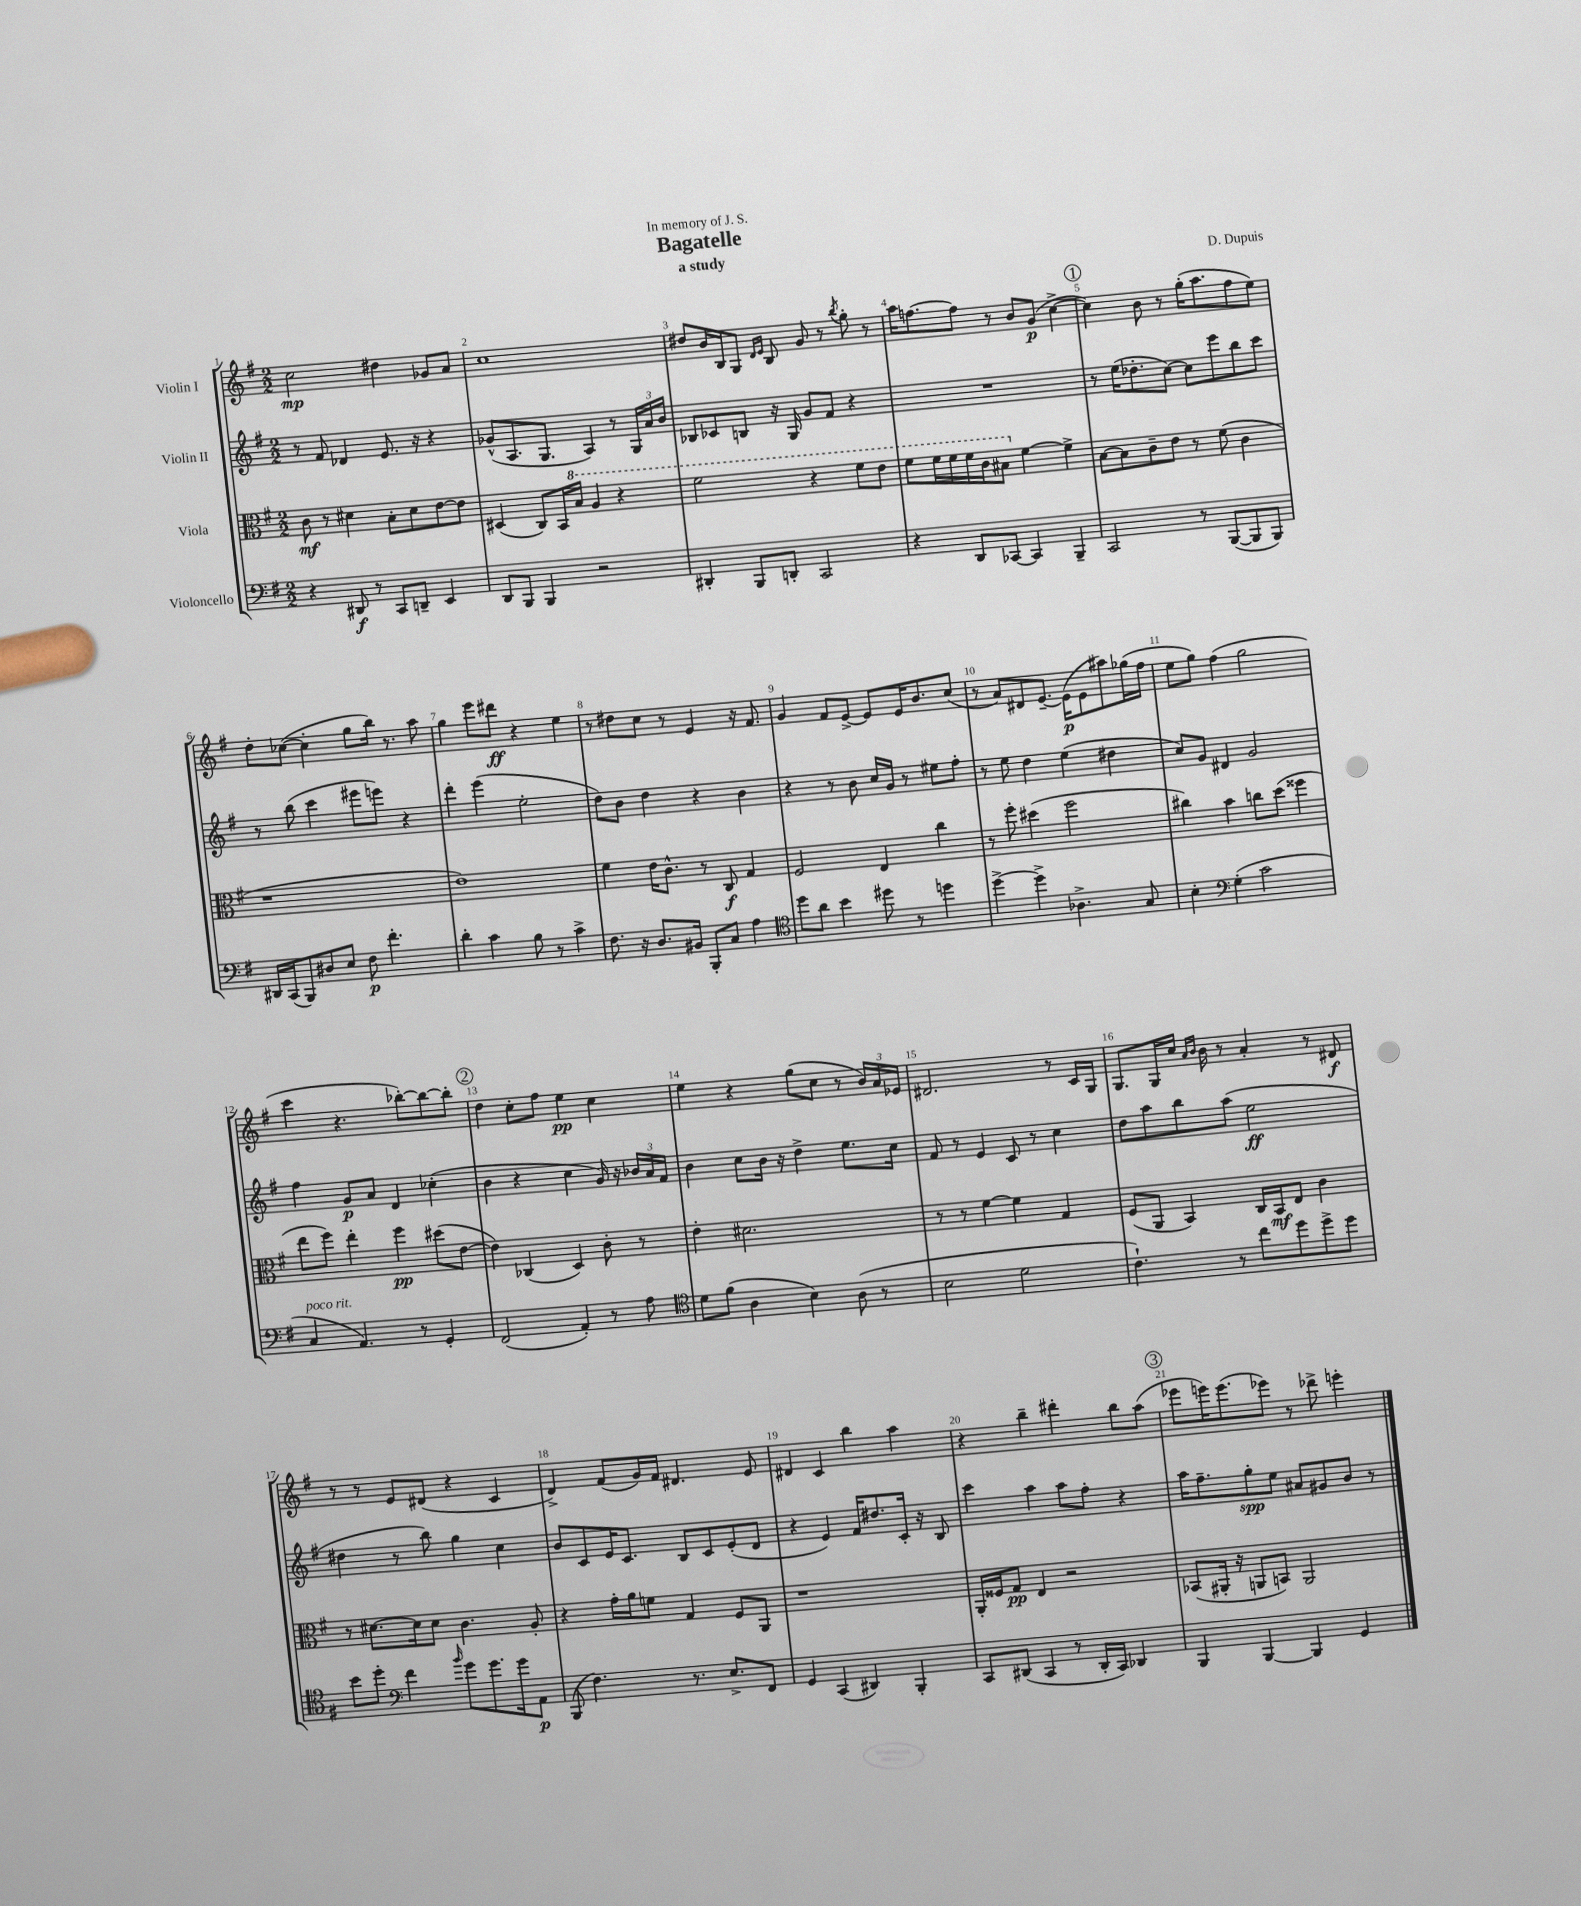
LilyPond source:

\header { title = "Bagatelle" composer = "D. Dupuis" subtitle = "a study" dedication = "In memory of J. S." }
<<
\new StaffGroup <<
\new Staff = "s0" \with { instrumentName = "Violin I" } {
    \clef treble \key g \major \numericTimeSignature \time 2/2
    c''2\mp dis''4 ges'8 a'8 |
    c''1 |
    dis''8 b'16 b16 g8 \grace { d'16 e'16 } b8 g'8 r8 \acciaccatura { b''8 } g''8-. r8 |
    a''16 f''8.~ f''8 r8 b'8 g'8\p( c''4~-> |
    \mark \markup { \circle "1" } c''4) b'8 r8 g''16-.( a''8. fis''8 e''8) |
    d''8-. ces''8~( ces''4-. g''8 b''16) r8. a''8 |
    g''4 e'''8 dis'''8\ff r4 e''4 |
    r8 dis''8 c''8 r8 e'4 r16 fis'8. |
    g'4 fis'8 e'8~-> e'8 e'16 b'8. c''8( |
    r8 a'8) dis'8 e'8.~-- e'16\p( e'8 ais''8) ges''16( fis''16 |
    e''8 g''8) fis''4( g''2 |
    c'''4 r4. bes''8~-.) bes''8~ bes''8-. |
    \mark \markup { \circle "2" } d''4 c''8-. fis''8 e''4\pp c''4 |
    e''4 r4 g''8( c''8 r8 \tuplet 3/2 { b'16) a'16 ees'16 } |
    dis'2. r8 c'16 g16 |
    g8. g16 c''16 \grace { a'16 b'16 } b'16 r8 a'4-. r8 dis'8\f |
    r8 r8 e'8 dis'8( r4 c'4 |
    d'4->) fis'8( g'16) fis'16 dis'4. e'8 |
    dis'4 c'4 b''4 a''4 |
    r4 b''4-- dis'''4-. b''8 a''8( |
    \mark \markup { \circle "3" } ees'''8 e'''16) e'''8.( ees'''8) r8 des'''8-> e'''4-. \bar "|." |
}
\new Staff = "s1" \with { instrumentName = "Violin II" } {
    \clef treble \key g \major \numericTimeSignature \time 2/2
    r8 fis'8 des'4 e'8. r16 r4 |
    ges'8-^( a8. g8. a4) r8 \tuplet 3/2 { g16 a'16 b'16 } |
    bes8 ces'8 b8 r16 g16 g'8 fis'8 r4 |
    R1 |
    \mark \markup { \circle "1" } r8 e''16( des''8.-. c''8~) c''8 e'''8 b''8 c'''8 |
    r8 b''8( c'''4 eis'''8 e'''8) r4 |
    d'''4-. e'''4( e''2-. |
    d''8) b'8 d''4 r4 b'4 |
    r4 r8 b'8 c''16 g'16 r8 eis''8 fis''8-. |
    r8 e''8 d''4 e''4( dis''4 |
    c''8) g'8 dis'4 g'2 |
    fis''4 g'8\p a'8 d'4 ces''4-.( |
    \mark \markup { \circle "2" } b'4 r4 c''4 g'16) r16 \tuplet 3/2 { bes'16 a'16 fis'16 } |
    b'4 c''8 b'16 r16 d''4-> e''8. c''16 |
    fis'8 r8 e'4 c'8 r8 c''4 |
    d''8 a''8 b''8 a''8( e''2\ff |
    dis''4 r8 b''8) g''4 c''4 |
    b'8 c'8 e'16 c'8. b8 c'8 e'8-.( d'8 |
    r4 e'4) fis'16 dis''8. c'16-. r16 b8 |
    c'''4 a''4 a''8 fis''8-. r4 |
    \mark \markup { \circle "3" } a''16 fis''8.-- g''8-.\spp e''8 ais'8 gis'8 b'8 r8 \bar "|." |
}
\new Staff = "s2" \with { instrumentName = "Viola" } {
    \clef alto \key g \major \numericTimeSignature \time 2/2
    c'8\mf r8 dis'4 b8-. dis'8 e'8~ e'8 |
    dis4( c8) b,16 \ottava #1 b'16 a'4 r4 |
    fis''2 r4 fis''8 e''8 |
    fis''8 fis''16 fis''16 fis''16 c''16 bis'8 \ottava #0 fis'4~ fis'4-> |
    \mark \markup { \circle "1" } b8~ b8 c'8-- e'8 r8 fis'8( c'4 |
    r1 |
    e'1) |
    fis'4 e'16 c'8.-^ r8 c8\f g4 |
    fis2 e4 c''4 |
    r8 fis''8-. dis''4( fis''2 |
    cis''4) b'4 c''8 d''8( fisis''4 |
    e''8 fis''8) e''4-. fis''4\pp dis''8( e'8~ |
    \mark \markup { \circle "2" } e'4) ces4( d4) c'8-. r8 |
    e'4-. dis'2. |
    r8 r8 fis'4~ fis'4 g4 |
    fis8( a,8 b,4) c16 b,16\mf e8 c'4 |
    r8 dis'8.~ dis'16 dis'8 c'4. a8-. |
    r4 g'16-. a'16 f'8 g4 fis8 a,8 |
    r1 |
    a,16-. fisis16 g8\pp e4 r2 |
    \mark \markup { \circle "3" } bes,8( ais,16-. r16 a,8 b,8) a,2 \bar "|." |
}
\new Staff = "s3" \with { instrumentName = "Violoncello" } {
    \clef bass \key g \major \numericTimeSignature \time 2/2
    r4 dis,8\f r8 c,8 d,8-- e,4 |
    d,8 b,,8 b,,4 r2 |
    dis,4-. b,,8 d,8-. c,2 |
    r4 d,8 ces,8~ ces,4 b,,4-- |
    \mark \markup { \circle "1" } c,2 r8 b,,8~( b,,8 b,,8) |
    dis,16 c,16( b,,8) dis8 e8 fis8\p fis'4.-. |
    d'4-. c'4 b8 r8 c'4-> |
    fis8. r16 d8. bis,16 b,,8-. c8 a4 |
    \clef tenor d''8 a'8 b'4 dis''8 r8 d''4 |
    d''4~-> d''4-> aes4.-> g8 |
    b4-. \clef bass g4-.( c'2 |
    c4^\markup { \italic "poco rit." } a,4.) r8 g,4-. |
    \mark \markup { \circle "2" } fis,2( a,4-.) r8 a8 |
    \clef tenor d'8 fis'8( a4 b4) a8( r8 |
    b2 d'2 |
    c'4.-!) r8 c''8 d''8 d''8-> d''8 |
    b'8 d''8-. \clef bass fis'4 \grace { b'16 } g'8 g'8. g'16 a,8\p |
    b,,8( fis4.) r8. e8.-> fis,8 |
    g,4 c,4( dis,4) b,,4-. |
    c,8 dis,8( c,4 r8 dis,16-. c,16) des,4 |
    \mark \markup { \circle "3" } b,,4 b,,4~ b,,4 g,4 \bar "|." |
}
>>
>>
\layout { \context { \Score \override BarNumber.break-visibility = ##(#f #t #t) barNumberVisibility = #all-bar-numbers-visible } }
